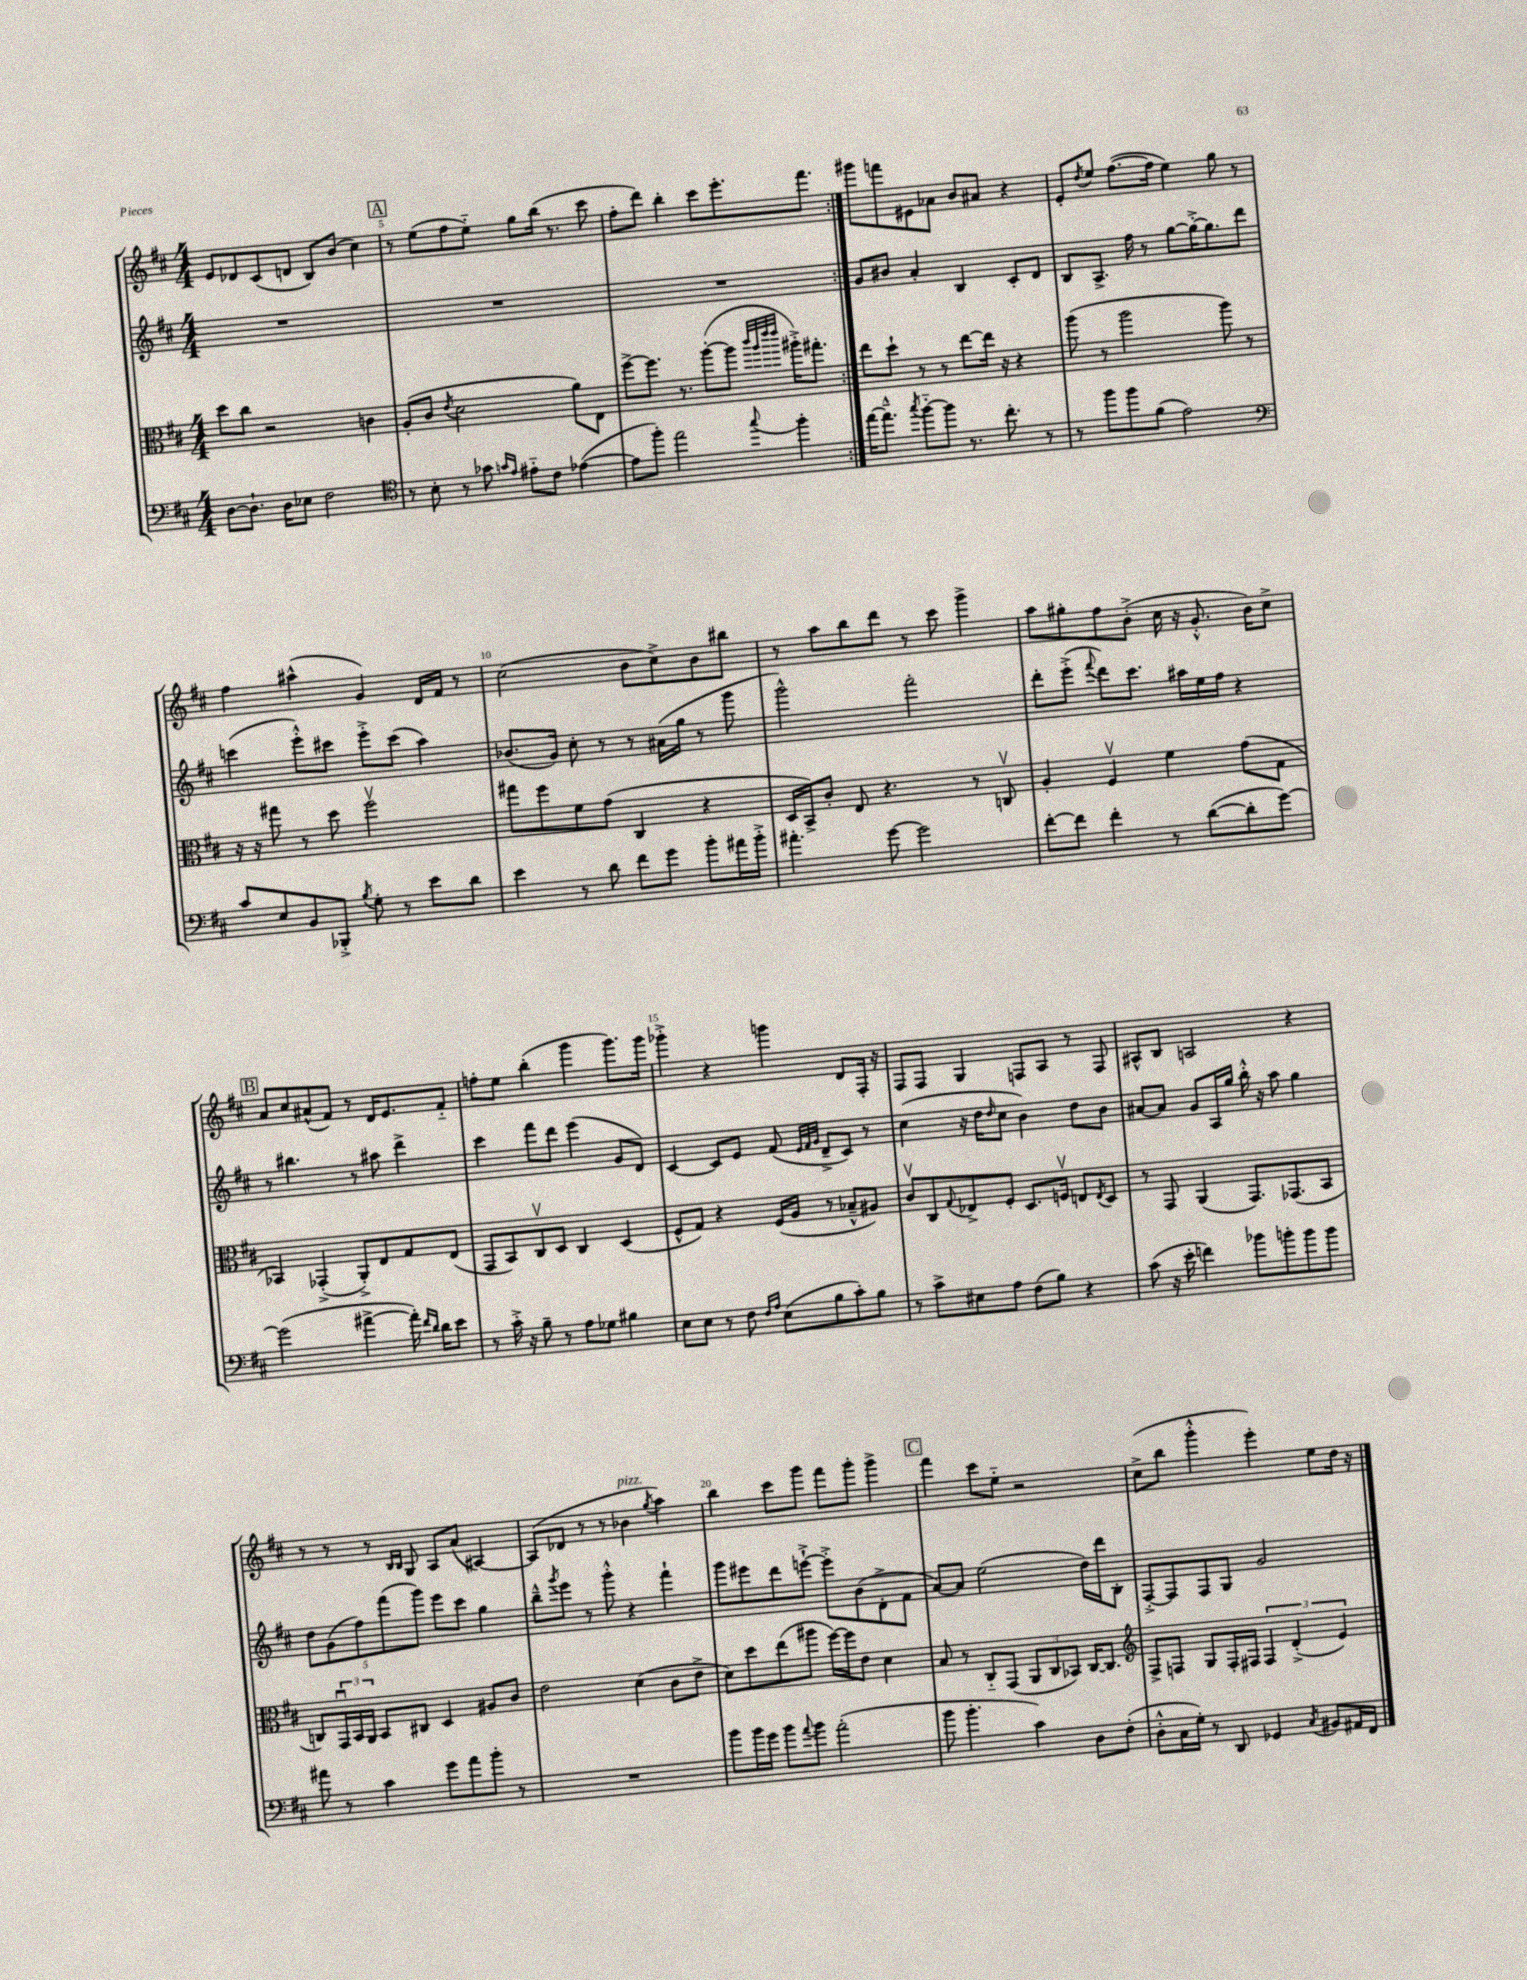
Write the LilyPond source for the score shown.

<<
\new StaffGroup <<
\new Staff = "s0" {
    \clef treble \key d \major \numericTimeSignature \time 4/4
    \repeat volta 2 { e'8 des'8 cis'8( d'8 b8) b'8( cis''4) |
    \mark \markup { \box "A" } r8 e''8( fis''8 e''8-_) g''8 b''16( r8. cis'''8 |
    fis''8-. d'''8) b''4-. cis'''8 e'''8.-. fis'''8. | }
    gis'''8 f'''8 eis'8 aes'8 b'8 ais'8 r4 |
    e'8-. \acciaccatura { d''8 } e''8 fis''8.~( fis''16 e''4) g''8 r8 |
    fis''4 ais''4-^( g'4) d'16 fis'16 r8 |
    cis''2( b'8 cis''8->) b'8 bis''8 |
    r8 a''8 b''8 d'''8 r8 cis'''8 g'''4-> |
    a''8 gis''8-. fis''8 b'8-.->( cis''16 r16 g'8.-.-^ b'16) cis''8-> |
    \mark \markup { \box "B" } a'8 cis''8 ais'8-^( fis'8) r8 d'16 e'8. fis'8-_ |
    f''8-. e''8 b''4-.( g'''4 g'''8.) g'''16 |
    ges'''4-.-> r4 g'''4 d'8 fis16-. r16 |
    fis8 fis8 g4 f8 a8 r8 f8 |
    ais8-^ b8 a2 r4 |
    r8 r8 r8 \grace { b16 b16 } g8 a8 a'8( ais4~) |
    ais8( des'8 r8 r8 bes'4^\markup { \italic "pizz." } \acciaccatura { g''8 } a''4) |
    b''4 cis'''8 g'''8 fis'''8 g'''8-. g'''4-> |
    \mark \markup { \box "C" } fis'''4 cis'''8 e''8-_ r2 |
    cis''8->( b''8 g'''4-.-^ e'''4-.) e''8 d''16 r16 \bar "|." |
}
\new Staff = "s1" {
    \clef treble \key d \major \numericTimeSignature \time 4/4
    \repeat volta 2 { R1 |
    \mark \markup { \box "A" } R1 |
    R1 | }
    g'8 bis'8 a'4-. b4 cis'8-. d'8 |
    b8 a8.-> fis''16 r8 g''8~ g''16~-.-> g''8. d'''8 |
    c'''4( e'''8-.-^) cis'''8 e'''8-.-> cis'''8( a''4) |
    bes'8.( g'16) cis''8-. r8 r8 ais'16( g''16 r8 g'''8 |
    g'''2-^) fis'''2-. |
    d'''8-. e'''8-.->( \appoggiatura { fis'''8 } d'''8) cis'''8. ais''16 e''16 fis''16 r4 |
    \mark \markup { \box "B" } r8 bis''4. r8 ais''8 d'''4-> |
    cis'''4 fis'''8 d'''8 e'''4( g'8 d'8) |
    cis'4~ cis'8 e'8 fis'8( \grace { e'32 fis'32 g'32 } d'8---> cis'8) r8 |
    cis''4( r16 d''16 \grace { d''16 } cis''8 b'4) d''8 b'8 |
    ais'8~ ais'8 g'8 a16 g''16 b''16-.-^ r16 a''8 g''4 |
    \tuplet 5/4 { d''8 g'8( fis''8) fis'''8( g'''8) } e'''8 cis'''8 g''4 |
    b''8---^ \acciaccatura { g'''8 } e'''8 r8 g'''8-.-^ r4 fis'''4-! |
    g'''8 eis'''8 d'''8 e'''8~-!-> e'''8-.-> b'8( d'8-.-> fis'8 |
    \mark \markup { \box "C" } a'8~) a'8 e''2( d''16) d'''16 b8-. |
    fis8~-.-> fis8 fis8 g8 g'2 \bar "|." |
}
\new Staff = "s2" {
    \clef alto \key d \major \numericTimeSignature \time 4/4
    \repeat volta 2 { d''8 cis''8 r2 c'4 |
    \mark \markup { \box "A" } a8-.( cis'8 \acciaccatura { e'8 } d'2 a'8) e8 |
    fis''8~-> fis''8. r8. a''8~-.( a''8 \grace { cis'''32 a''32 e'''32 e'''32 } ais''16-.->) gis''8.-. | }
    e''8 d''8-! r8 r8 e''8~ e''16 r16 r4 |
    a''8( r8 a''2 a''8) r8 |
    r16 r16 gis''8 r8 d''8 fis''2\upbow |
    gis''8 fis''8 fis'8 g'8( cis4 r4 |
    d16 b,16->) cis'8-. e8 r4. r8 c8\upbow |
    a4-. fis4\upbow fis'4 g'8( g8 |
    \mark \markup { \box "B" } bes,4) ges,4-.->( a,8-.->) e8 g8 e8( |
    g,8 b,8) cis8\upbow d8 cis4 d4( |
    fis8-^ g8) r4 fis16( a16 r8 bes8---^ ais8) |
    cis'8\upbow cis8 \appoggiatura { g8 } ees8-> fis8-. d8. f16\upbow e8 \acciaccatura { e8 } d8 |
    r8 g,8 a,4( g,8.) ges,8.( b,8 |
    c8) \tuplet 3/2 { g,16\downbow b,16 a,16 } b,8 cis8 d4 ais8 cis'8 |
    e'2 d'4( cis'8 e'8-> |
    d'8) d''8 e''8( ais''8 fis''16~) fis''16 e'8 d'4 |
    \mark \markup { \box "C" } b8 r8 cis8-_ g,8( \tuplet 3/2 { a,8 cis8 bes,8) } cis16~ cis8. |
    \clef treble fis8-> f8 g8 f16-. fis16 \tuplet 3/2 { fis4 d'4-.->( e'4) } \bar "|." |
}
\new Staff = "s3" {
    \clef bass \key d \major \numericTimeSignature \time 4/4
    \repeat volta 2 { d8~ d8.-! d16 ees8 fis2 |
    \mark \markup { \box "A" } \clef tenor r8 b8-. r8 ges'8 \grace { g'16 e'16 } eis'8-_ cis'8 ees'4~( |
    ees'8 fis''8-.) e''2 \appoggiatura { g''8 } fis''4-. | }
    e''16~ e''8.---^ \acciaccatura { g''8 } fis''8~-_ fis''8 r8. cis''8.-. r8 |
    r8 fis''8 fis''8 fis'8( e'2) |
    \clef bass cis'8 e8 b,8 bes,,8-.-> \acciaccatura { b8 } g8-. r8 e'8 d'8 |
    e'4 r8 d'8 fis'8 g'8 b'8-. ais'16 b'16-.-> |
    ais'4.-. g'8~ g'2 |
    fis'8~-. fis'8 fis'4-. r8 d'8~( d'8-. g'8~) |
    \mark \markup { \box "B" } g'2( ais'4~-> ais'16-.) \grace { fis'16 d'16 } d'16 e'8 |
    r8 cis'16-.-> r16 b8-- r8 a8 ges8 bis4 |
    e8 e8 r8 fis8 \grace { fis16 a16 } e8( b8 cis'8-.) b8 |
    r8 cis'8-> eis8 a8 fis8( b8) r4 |
    cis'8( r16 e'16-. f'4) bes'8 b'8-. b'8 b'8 |
    ais'8 r8 cis'4 g'8 ais'8 b'8-. r8 |
    R1 |
    b'8 b'16 g'16 b'8 \appoggiatura { a'8 } b'8 a'2-.( |
    \mark \markup { \box "C" } b'8 b'4.-. cis'4) d8 fis8-.( |
    d8-.-^ cis16 g16-.) r8 d,8 ges,4 \acciaccatura { cis8 } bis,8 ais,16 fis,16 \bar "|." |
}
>>
>>
\layout { \context { \Score currentBarNumber = #4 \override BarNumber.break-visibility = ##(#f #t #t) barNumberVisibility = #(every-nth-bar-number-visible 5) } }
